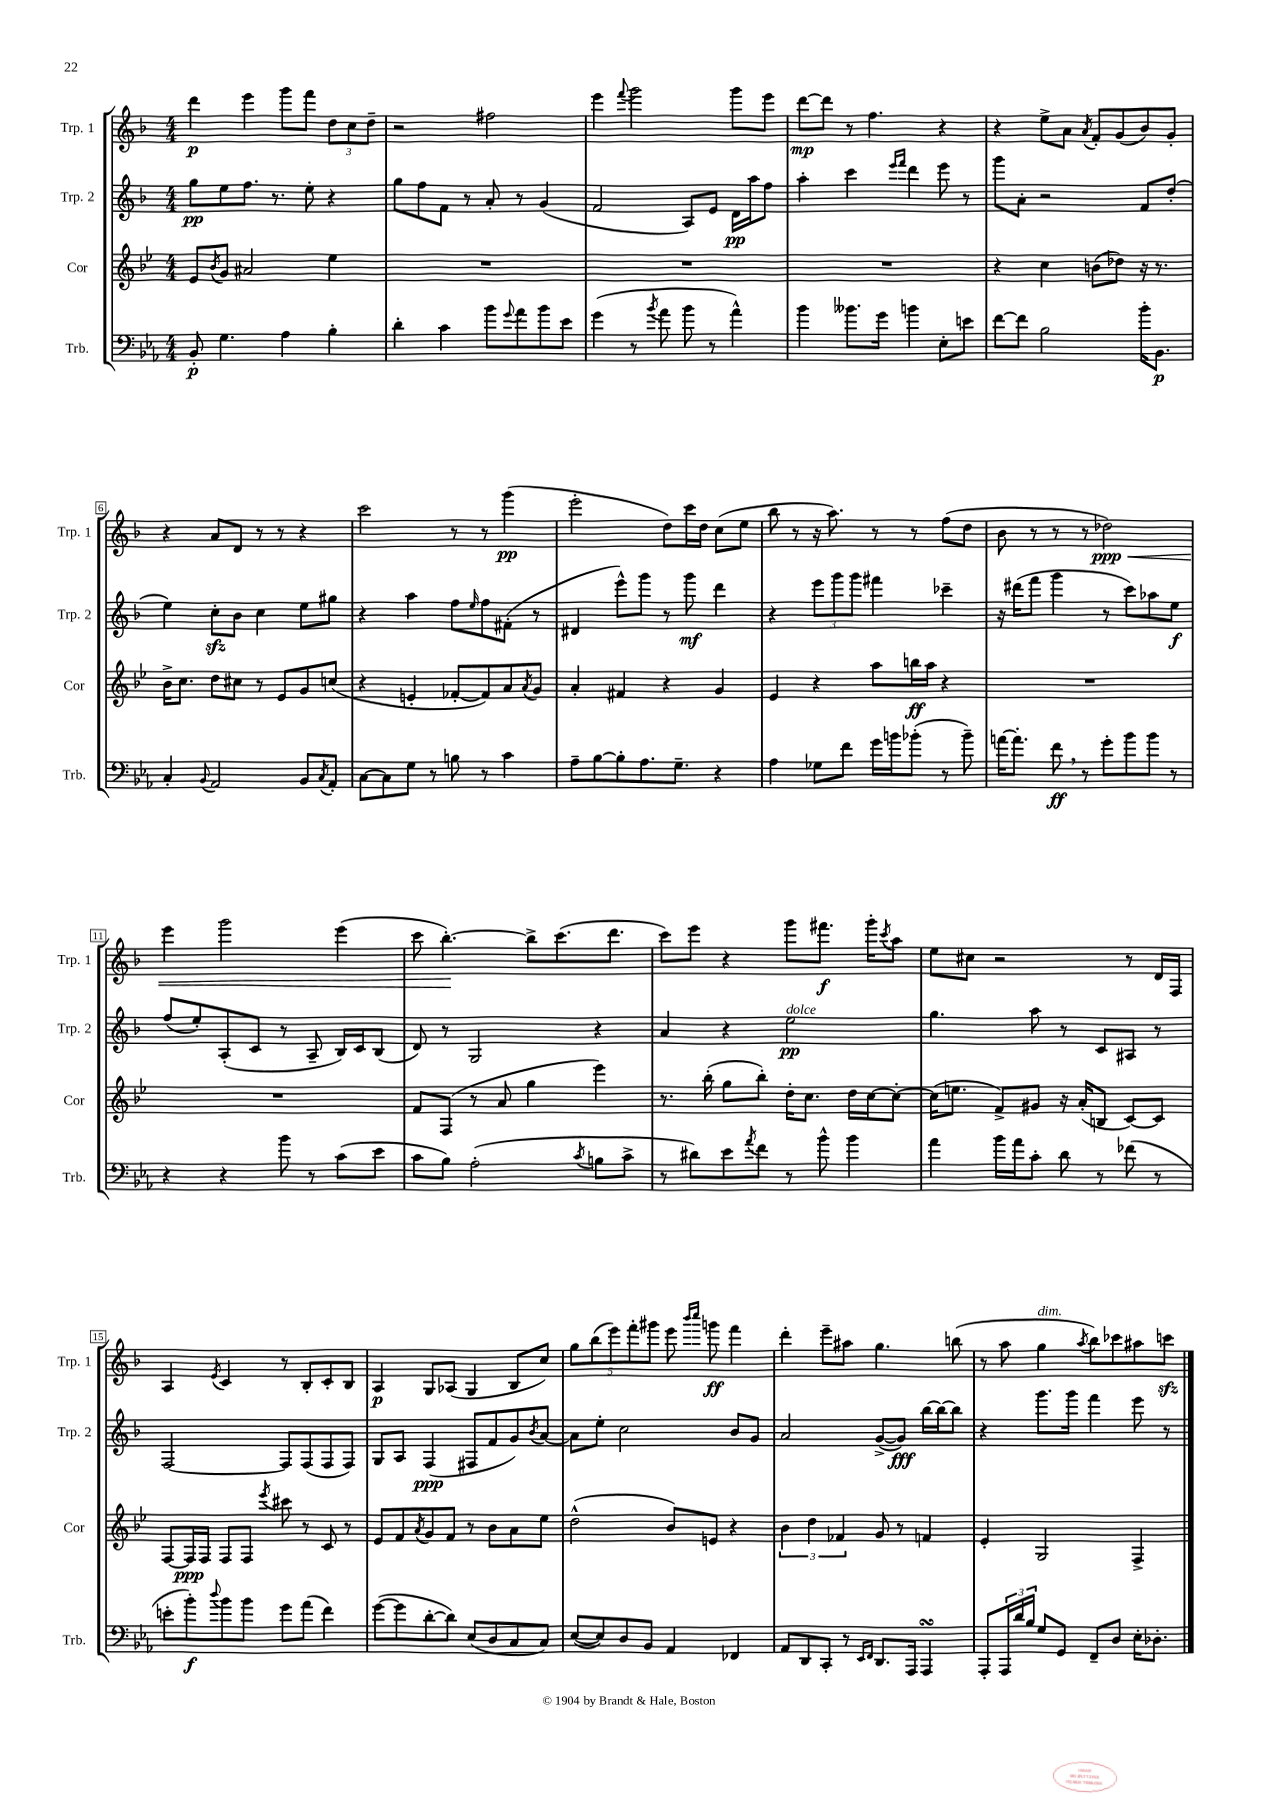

**kern	**kern	**kern	**kern
*staff4	*staff3	*staff2	*staff1
*clefF4	*clefG2	*clefG2	*clefG2
*k[b-e-a-]	*k[b-e-]	*k[b-]	*k[b-]
*M4/4	*M4/4	*M4/4	*M4/4
8BB-'	8e-	8gg	4ddd
.	8qb-	.	.
4.G	8g	8ee	.
.	2a#	8.ff	4eee
.	.	8.r	.
4A-	.	.	8ggg
.	.	8ee'	8fff
4B-'	4ee-	4r	12dd
.	.	.	12cc
.	.	.	12dd~
=	=	=	=
4d'	1r	8gg	2r
.	.	8ff	.
4c	.	8f	.
.	.	8r	.
8b-	.	8a'	2ff#
8qqg	.	.	.
8a-	.	8r	.
8b-	.	(4g	.
8e-	.	.	.
=	=	=	=
(4g	1r	2f	4eee
.	.	.	8qqfff
8r	.	.	2ggg
8qb-	.	.	.
8a-	.	.	.
8b-	.	8A)	.
8r	.	8e	.
4a-^^)	.	16d	8ggg
.	.	16aa	.
.	.	8ff	8eee
=	=	=	=
4b-	1r	4aa'	[8ddd
.	.	.	8ddd]
8.b--	.	4ccc	8r
.	.	.	4.ff
16g	.	.	.
.	.	16qqeee	.
.	.	16qqfff	.
4b	.	4ddd	.
8E-'	.	8eee	4r
8e	.	8r	.
=	=	=	=
[8f	4r	8ggg	4r
8f]	.	8a'	.
2B-	4cc	2r	8ee^
.	.	.	8a
.	.	.	8qa
.	(8b	.	8f'
.	8dd-)	.	(8g
16b-'	16r	8f	8b-)
8.BB-	8.r	.	.
.	.	(8dd'	8g'
=	=	=	=
4C'	16b-^	4ee)	4r
.	8.cc	.	.
8qqBB-	.	.	.
2AA-	8dd	8cc'	8a
.	8cc#	8b-	8d
.	8r	4cc	8r
.	8e-	.	8r
8BB-	8g	8ee	4r
8qC	.	.	.
8AA-'	(8cc	8gg#	.
=	=	=	=
[8C	4r	4r	2ccc
8C]	.	.	.
8G	4e'	4aa	.
8r	.	.	.
8B	[8f-'	8ff	8r
.	.	16qqee	.
8r	8f-])	8ff	8r
4c	8a	(8f#'	(4ggg
.	8qa	.	.
.	8g	8r	.
=	=	=	=
8A-~	4a'	4d#	2eee'
[8B-	.	.	.
8B-']	4f#	8eee^^)	.
8.A-	.	8ggg	.
.	4r	8r	8dd)
8.G~	.	.	.
.	.	8ggg	16ccc
.	.	.	16dd
4r	4g	4ddd	(8cc
.	.	.	8ee
=	=	=	=
4A-	4e-	4r	8bb-
.	.	.	8r
8G-	4r	12eee	16r
.	.	.	8.aa)
.	.	12ggg	.
8f	.	.	.
.	.	12ggg	.
16g	8aa	4fff#	8r
16b	.	.	.
(8b-'	16bb	.	8r
.	16aa	.	.
8r	4r	4ccc-~	(8ff
8b-~)	.	.	8dd
=	=	=	=
[16a	1r	16r	8b-
8.a']	.	(16ddd#	.
.	.	8fff	8r
8f	.	4ggg	8r
8r	.	.	8r
8g'	.	8r	2dd-)
8b-	.	8ccc)	.
8b-	.	8aa-	.
8r	.	8ee	.
=	=	=	=
4r	1r	(8ff	4eee
.	.	8ee')	.
4r	.	(8A'	2ggg
.	.	8c	.
8b-	.	8r	.
8r	.	8A~	.
(8c	.	16B-)	(4eee
.	.	16c	.
8e-	.	(8B-	.
=	=	=	=
8c	8f	8d)	8ccc
8B-)	(8F	8r	[4.bb-')
(2A-'	8r	2G	.
.	8a	.	.
.	4gg	.	8bb-^]
.	.	.	(8.ccc
8qc	.	.	.
8B	4eee-)	4r	.
.	.	.	8.ddd
8c^	.	.	.
=	=	=	=
8r	8.r	4a	8ccc)
8d#)	.	.	8eee
.	(16bb-'	.	.
8e-	8gg	4r	4r
8qa-	.	.	.
8f	8bb-')	.	.
8r	16dd'	2ee	8ggg
.	8.cc	.	.
8b-^^	.	.	8.fff#
4b-	16dd	.	.
.	[16cc	.	16ggg'
.	.	.	8qccc
.	8cc'_	.	8aa
=	=	=	=
4a-	(16cc]	4.gg	8ee
.	8.ee	.	.
.	.	.	8cc#
16b-	8f^)	.	2r
16a-	.	.	.
8c'	8g#	8aa	.
8d	16r	8r	.
.	(16a'	.	.
8r	8B	8c	.
(8f-	[8c)	8A#	8r
8r	8c]	8r	16d
.	.	.	16F
=	=	=	=
8e'	[8F	[2F	4A
8b-')	16F]	.	.
.	16F	.	.
8qqdd	.	.	8qe
8b-	8F	.	4c
8b-	8F	.	.
.	8qeee-	.	.
8g	8ccc#	8F]	8r
(8a-	8r	(8F	8B-'
4f)	8c	8F	8c'
.	8r	8F)	8B-
=	=	=	=
([8g	8e-	8G	4A
8g]	8f	8A	.
.	8qa	.	.
[8d'	8g	(4F	8G
8d])	8f	.	(8A-
(8E-	8r	8F#	4G
8D	8b-	8f	.
8C	8a	8g)	8B-
.	.	8qb-	.
8C)	8ee-	[8a	8cc)
=	=	=	=
([8E-	(2dd^^	8a]	10gg
.	.	.	(10bb-
8E-])	.	8ee'	.
.	.	.	10eee)
8D	.	2cc	.
.	.	.	10fff'
8BB-	.	.	.
.	.	.	10ggg#
4AA-	8b-)	.	8eee
.	.	.	16qqbbb-
.	.	.	16qqcccc
.	8e	.	8ggg
4FF-	4r	8b-	4fff
.	.	8g	.
=	=	=	=
8AA-	6b-	2a	4ddd'
8DD	.	.	.
.	6dd	.	.
8CC'	.	.	8eee~
.	6f-	.	.
8r	.	.	8aa#
16qqEE-	.	.	.
16qqFF	.	.	.
8.DD	8g	([8g^	4.gg
.	8r	8g])	.
16AAA-	.	.	.
4AAA-	4f	[16bb-	.
.	.	16bb-_	.
.	.	8bb-]	(8bb
=	=	=	=
8AAA-'	4e-'	4r	8r
24AAA-	.	.	8aa
24d	.	.	.
24B-	.	.	.
8G	2G	8.ggg	4gg
8GG	.	.	.
.	.	16ggg	.
.	.	.	8qaa
8FF~	.	4fff	8bb-)
8D	.	.	8ccc-
16E-'	4F^	8eee	8aa#
8.D-'	.	.	.
.	.	8r	8ccc
==	==	==	==
*-	*-	*-	*-
